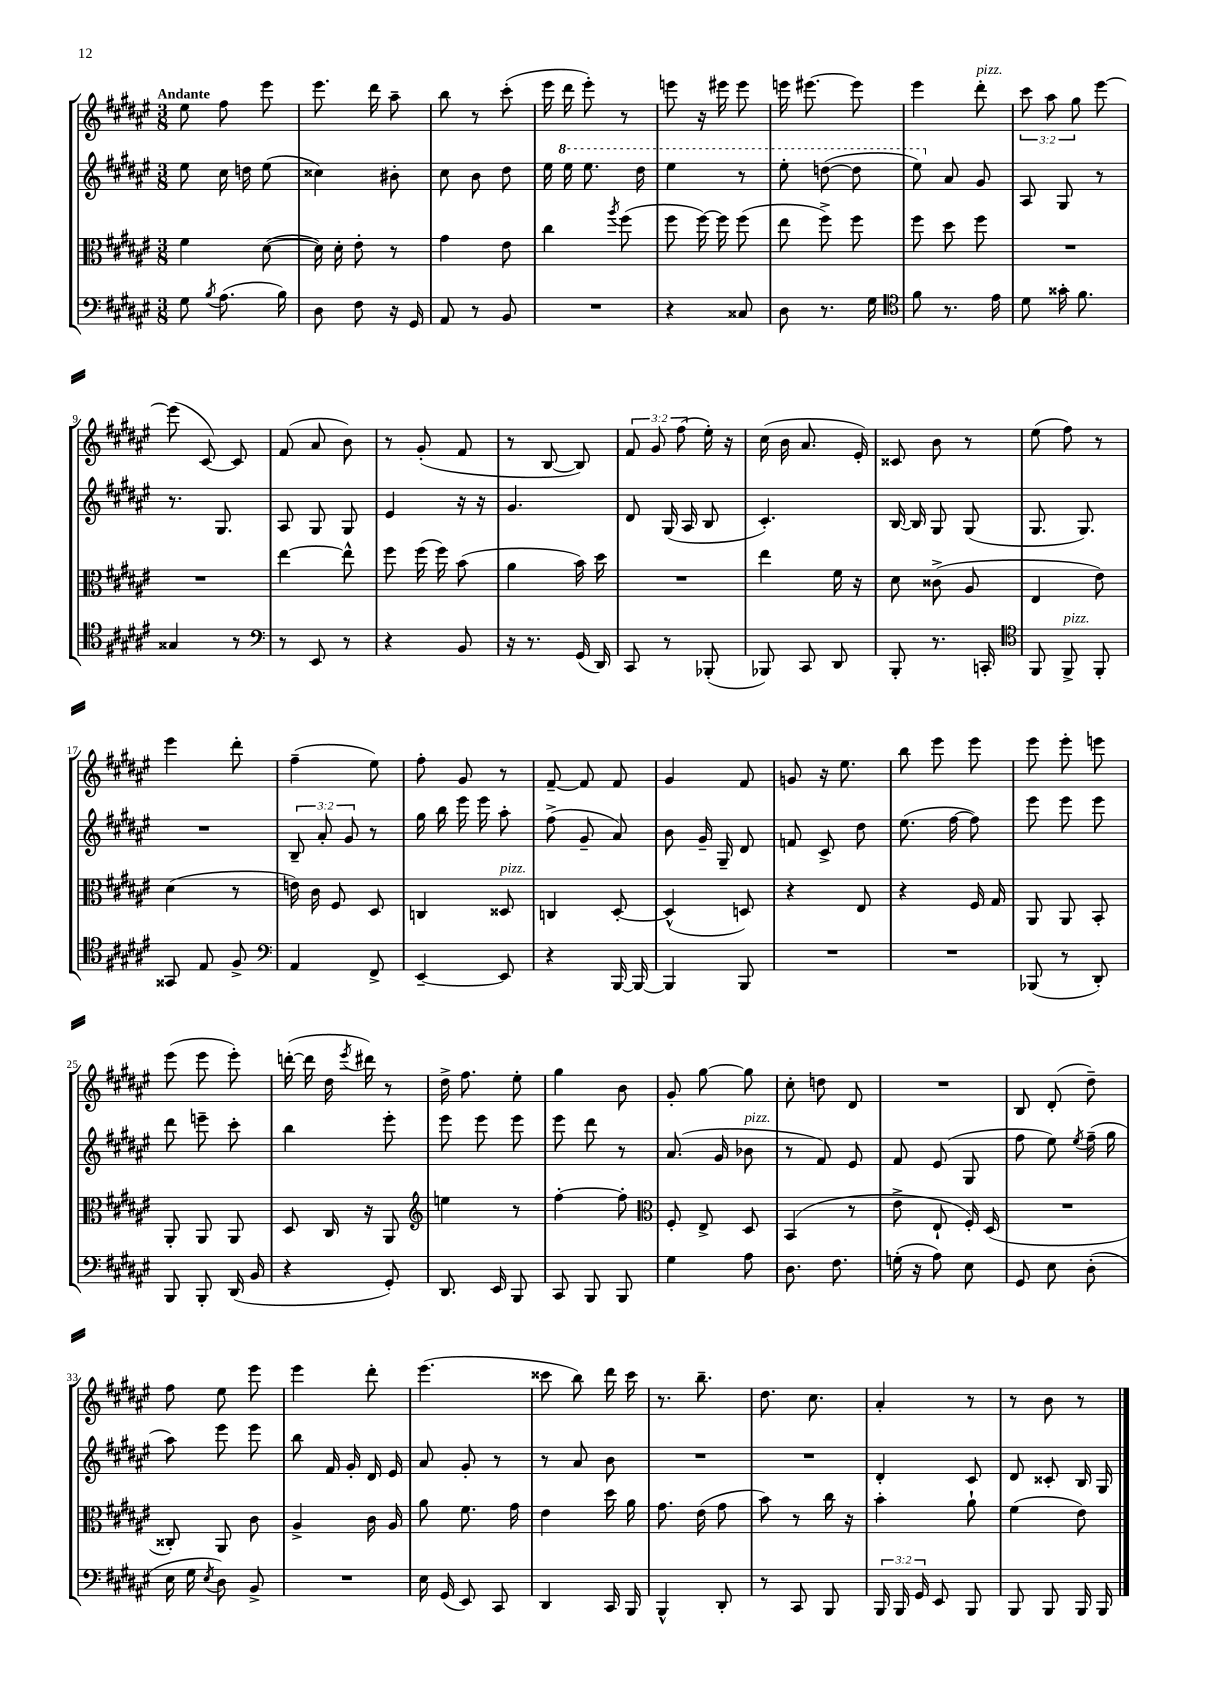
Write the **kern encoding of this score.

**kern	**kern	**kern	**kern
*staff4	*staff3	*staff2	*staff1
*clefF4	*clefC3	*clefG2	*clefG2
*k[f#c#g#d#a#e#]	*k[f#c#g#d#a#e#]	*k[f#c#g#d#a#e#]	*k[f#c#g#d#a#e#]
*M3/8	*M3/8	*M3/8	*M3/8
8G#	4f#	8ee#	8ee#
8qB	.	.	.
(8.A#	.	16cc#	8ff#
.	.	16dd	.
.	([8d#	(8ee#	8eee#
16B)	.	.	.
=	=	=	=
8D#	16d#])	4cc##)	8.eee#
.	16d#'	.	.
8F#	8e#'	.	.
.	.	.	16ddd#
16r	8r	8b#'	8aa#~
16GG#	.	.	.
=	=	=	=
8AA#	4g#	8cc#	8bb
8r	.	8b	8r
8BB	8e#	8dd#	(8ccc#'
=	=	=	=
4.r	4cc#	16ee#	16eee#
.	.	16eee#	16ddd#
.	.	8.eee#	8eee#')
.	8qaa#	.	.
.	(8ff#	.	8r
.	.	16ddd#	.
=	=	=	=
4r	8ff#	4eee#	8eee
.	[16ff#)	.	16r
.	16ff#]	.	16eee#
8C##	(8ff#	8r	8eee#
=	=	=	=
8D#	8ee#	8eee#'	16eee
.	.	.	[8.eee#
8.r	8ff#^)	([8ddd	.
.	8ff#	8ddd]	8eee#]
16G#	.	.	.
=	=	=	=
*clefC4	*	*	*
8f#	8ff#	8eee#)	4eee#
8.r	8dd#	8a#	.
.	8ff#	8g#	8ddd#'
16e#	.	.	.
=	=	=	=
8d#	4.r	8A#	12ccc#
.	.	.	12aa#
16g##'	.	8G#	.
.	.	.	12gg#
8.f#	.	.	.
.	.	8r	[8eee#
=	=	=	=
4G##	4.r	8.r	(8eee#]
.	.	.	[8c#)
.	.	8.G#	.
8r	.	.	8c#]
=	=	=	=
*clefF4	*	*	*
8r	[4ee#	8A#	(8f#
8EE#	.	8G#	8a#
8r	8ee#^^]	8G#	8b)
=	=	=	=
4r	8ff#	4e#	8r
.	(16ff#	.	(8g#'
.	16ff#)	.	.
8BB	(8b	16r	8f#
.	.	16r	.
=	=	=	=
16r	4a#	4.g#	8r
8.r	.	.	.
.	.	.	[8B
(16GG#	16b)	.	8B])
16DD#)	16dd#	.	.
=	=	=	=
8CC#	4.r	8d#	12f#
.	.	.	12g#
8r	.	(16G#	.
.	.	.	(12ff#
.	.	16A#	.
(8BBB-'	.	8B	16ee#')
.	.	.	16r
=	=	=	=
8BBB-)	4ee#	4.c#')	(16cc#
.	.	.	16b
8CC#	.	.	8.a#
8DD#	16f#	.	.
.	16r	.	16e#')
=	=	=	=
8BBB'	8d#	[16B	8c##
.	.	16B]	.
8.r	(8c##^	8G#	8b
.	8A#	(8G#	8r
16CC'	.	.	.
=	=	=	=
*clefC4	*	*	*
8FF#	4E#	8.G#	(8ee#
8FF#^	.	.	8ff#)
.	.	8.G#)	.
8FF#'	8e#)	.	8r
=	=	=	=
8GG##	(4d#	4.r	4eee#
8E#	.	.	.
8F#^	8r	.	8ddd#'
=	=	=	=
*clefF4	*	*	*
4AA#	16e)	12B~	(4ff#~
.	16c#	.	.
.	.	12a#'	.
.	8F#	.	.
.	.	12g#	.
8FF#^	8D#	8r	8ee#)
=	=	=	=
[4EE#~	4C	16gg#	8ff#'
.	.	16bb	.
.	.	16eee#	8g#
.	.	16eee#	.
8EE#]	8D##	8aa#'	8r
=	=	=	=
4r	4C	(8ff#^	[8f#~
.	.	8g#~	8f#]
[16BBB	[8D#'	8a#)	8f#
16BBB_	.	.	.
=	=	=	=
4BBB]	(4D#^^]	8b	4g#
.	.	16g#~	.
.	.	16G#~	.
8BBB	8D)	8d#	8f#
=	=	=	=
4.r	4r	8f	8g
.	.	8c#^	16r
.	.	.	8.ee#
.	8E#	8dd#	.
=	=	=	=
4.r	4r	(8.ee#	8bb
.	.	.	8eee#
.	.	[16ff#	.
.	16F#	8ff#])	8eee#
.	16G#	.	.
=	=	=	=
(8BBB-	8AA#	8eee#	8eee#
8r	8AA#	8eee#	8eee#'
8DD#')	8BB'	8eee#	8eee
=	=	=	=
8BBB	8AA#'	8ddd#	(8eee#
8BBB'	8AA#	8eee~	8eee#
(16DD#	8AA#	8ccc#'	8eee#')
16BB	.	.	.
=	=	=	=
4r	8D#	4bb	([16ddd'
.	.	.	16ddd]
.	16C#	.	16dd#
.	.	.	8qeee#
.	16r	.	16ddd#)
8GG#')	8AA#	8eee#'	8r
=	=	=	=
*	*clefG2	*	*
8.DD#	4ee	8eee#	16dd#^
.	.	.	8.ff#
.	.	8eee#	.
16EE#	.	.	.
8BBB	8r	8eee#	8ee#'
=	=	=	=
8CC#	[4ff#'	8eee#	4gg#
8BBB	.	8ddd#	.
8BBB	8ff#']	8r	8b
=	=	=	=
*	*clefC3	*	*
4G#	8F#'	(8.a#	8g#'
.	8E#^	.	[8gg#
.	.	16g#	.
8A#	8D#	8b-	8gg#]
=	=	=	=
8.D#	(4BB	8r	8cc#'
.	.	8f#)	8dd
8.F#	.	.	.
.	8r	8e#	8d#
=	=	=	=
(16G'	8e#^	8f#	4.r
16r	.	.	.
8A#)	8E#`	(8e#	.
8E#	16F#')	8G#	.
.	(16D#	.	.
=	=	=	=
8GG#	4.r	8ff#	8B
8E#	.	8ee#)	(8d#'
.	.	8qee#	.
(8D#'	.	(16ff#~	8dd#~)
.	.	16gg#	.
=	=	=	=
16E#	8C##')	8aa#)	8ff#
16G#	.	.	.
8qE#	.	.	.
8D#)	8AA#	8eee#	8ee#
8BB^	8c#	8eee#	8eee#
=	=	=	=
4.r	4A#^	8bb	4eee#
.	.	16f#	.
.	.	16g#'	.
.	16c#	16d#	8ddd#'
.	16A#	16e#	.
=	=	=	=
16E#	8a#	8a#	(4.eee#
(16GG#	.	.	.
8EE#)	8.f#	8g#'	.
8CC#	.	8r	.
.	16g#	.	.
=	=	=	=
4DD#	4e#	8r	8ccc##
.	.	8a#	8bb)
16CC#	16dd#	8b	16ddd#
16BBB	16a#	.	16ccc##
=	=	=	=
4BBB^^	8.g#	4.r	8.r
.	(16e#	.	8.bb~
8DD#'	8g#	.	.
=	=	=	=
8r	8b)	4.r	8.dd#
8CC#	8r	.	.
.	.	.	8.cc#
8BBB	16cc#	.	.
.	16r	.	.
=	=	=	=
24BBB	4b'	4d#'	4a#'
24BBB	.	.	.
24GG#	.	.	.
8EE#	.	.	.
8BBB	8a#`	8c#	8r
=	=	=	=
8BBB	(4f#	8d#	8r
8BBB	.	8c##'	8b
16BBB	8e#)	16B	8r
16BBB	.	16G#	.
==	==	==	==
*-	*-	*-	*-
